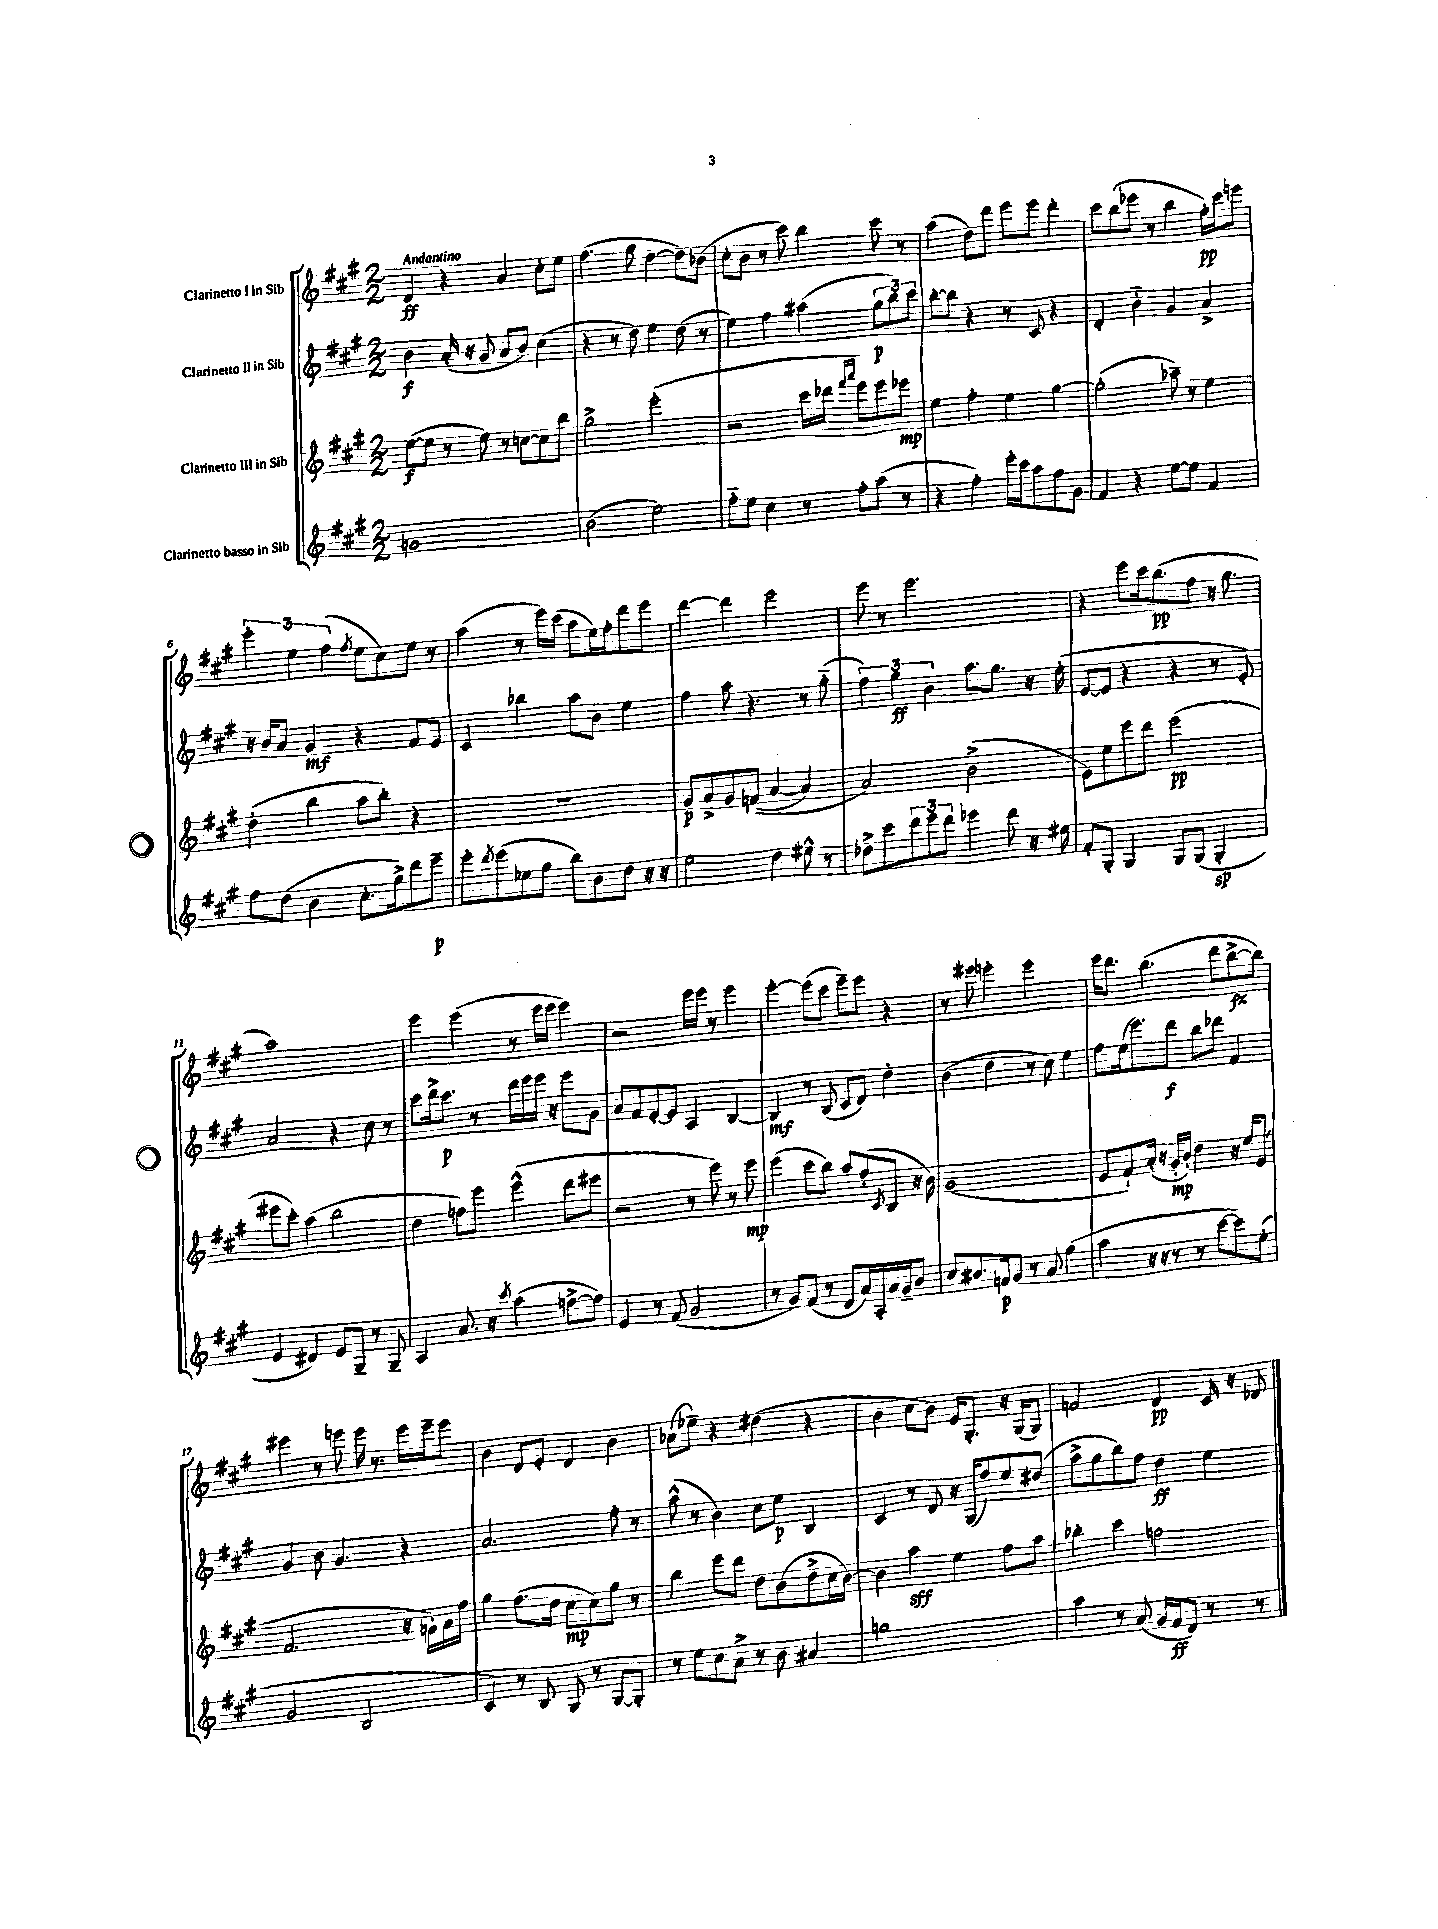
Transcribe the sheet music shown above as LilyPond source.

<<
\new StaffGroup <<
\new Staff = "s0" \with { instrumentName = "Clarinetto I in Sib" } {
    \clef treble \key a \major \numericTimeSignature \time 2/2 \tempo "Andantino"
    d'4\ff r4 a'4 cis''8-. e''8 |
    fis''4.( gis''8 d''4~ d''8) bes'8( |
    cis''8-. b'8 r8 cis'''8) b''4 cis'''8 r8 |
    a''4( d''8) d'''8 e'''8 e'''8 d'''4-. |
    cis'''8 b''8( ees'''8 r8 b''4 fis''16-.\pp) cis'''16 e'''8 |
    \tuplet 3/2 { e'''4-. e''4 fis''4( } \acciaccatura { fis''8 } e''8 cis''8) e''8 r8 |
    a''4( r8 e'''16) cis'''16( a''8 e''16) fis''16-. d'''8 e'''8 |
    d'''4~ d'''4 e'''2 |
    e'''8 r8 e'''2. |
    r4 e'''8 cis'''16 b''8.\pp( fis''8 r16 gis''8. |
    a''1) |
    e'''4 e'''4( r8 e'''16 e'''16 e'''4) |
    r2 e'''16 e'''16 r8 e'''4 |
    e'''4~-. e'''8( cis'''8 e'''8--) e'''8 r4 |
    r8 eis'''8 e'''4-. e'''2 |
    e'''16 d'''8. b''4.( d'''8 b''8~->\fz b''8) |
    eis'''4 r8 e'''8 e'''16 r8. e'''16 e'''16-- e'''8 |
    b'4 d'8 e'8-. d'4 b'4 |
    aes'8( ees''8--) r4 dis''4( r4 |
    b'4 cis''8 b'8) e'16 gis8.-. r16 gis16( gis8) |
    f'2 d'4\pp cis'16 r16 des'8 \bar "|." |
}
\new Staff = "s1" \with { instrumentName = "Clarinetto II in Sib" } {
    \clef treble \key a \major \numericTimeSignature \time 2/2
    b'4\f a'16-.( r16 gis'8 a'8 b'8) cis''4( |
    r4 r8 d''8) e''4 d''8( r8 |
    e''4) fis''4 ais''4( \tuplet 3/2 { gis''8\p b''8) cis'''8 } |
    b''8~-. b''8 r4 r8 cis'8 r4 |
    d'4-. b'4-_ gis'4 a'4-> |
    r16 b'16 a'8 gis'4\mf r4 fis'8 e'8 |
    cis'4 bes''4 a''8 b'8 e''4 |
    fis''4 a''8 r4. r8 gis''8-_( |
    \tuplet 3/2 { fis''4) gis''4\ff b'4 } a''8. gis''8. r16 e''16-.( |
    e'8~ e'8 r4 r4 r8 e'8-.) |
    a'2 r4 cis''8 r8 |
    cis'''8 d'''16-> cis'''8.\p r8 d'''16 e'''16 e'''16 r16 e'''8 gis'8 |
    a'8 fis'8 e'8~-. e'8 a4 b4~ |
    b4\mf r8 b8( cis'8 d'8) d''4-. |
    b'4( d''4 r8 cis''8) e''4 |
    fis''8 e''16( e'''8.) d'''8\f b''8 des'''8 fis'4 |
    gis'4 b'8 gis'4. r4 |
    a'2. fis''8-. r8 |
    a''8-^( r8 b'4) cis''8 e''8\p b4 |
    cis'4 r8 d'8 r16 gis16( fis''8) e''8 dis''8( |
    a''8-> gis''8 b''8) fis''8 d''4\ff e''4 \bar "|." |
}
\new Staff = "s2" \with { instrumentName = "Clarinetto III in Sib" } {
    \clef treble \key a \major \numericTimeSignature \time 2/2
    e''8~\f( e''8 r8 e''8) r8 c''8~ c''8 b''8 |
    gis''2-> e'''2-.( |
    r2 cis'''16 des'''16 \grace { fis'''16 a'''16 } e'''8) e'''8 ees'''8\mp |
    e''4 fis''4-. e''4 gis''4~ |
    gis''2-.( aes''8--) r8 e''4 |
    d''4-.( b''4 a''8 b''8-.) r4 |
    r1 |
    gis'8\p a'8-> gis'8 f'8(\( a'4~ a'4) |
    a'2\) b'2->( |
    e'8) e''8 e'''8 d'''8 e'''2\pp( |
    eis'''8 cis'''8-.) a''4( b''2 |
    d''4 f''8) e'''8 e'''4-^( d'''8 eis'''8 |
    r2 r8 e'''8) r8 e'''8\mp |
    e'''4( cis'''8 b''8) a''8 fis''8-.( \acciaccatura { cis'8 } b8 r16 b'16) |
    gis'1( |
    e'8 fis'8-!) a'16-.( r16 gis'16-.\mp b'16-.) d''4 r16 e''16 e'8( |
    fis'2. r16 g'16-.) a'16 fis''16 |
    gis''4 fis''8.( d''16 cis''8\mp cis''8) gis''8 r8 |
    b''4 e'''8 d'''8 d''8 b'8( d''8-> cis''16 b'16~) |
    b'4 a''4\sff e''4 fis''8 a''8 |
    bes''4-. cis'''4 f''2 \bar "|." |
}
\new Staff = "s3" \with { instrumentName = "Clarinetto basso in Sib" } {
    \clef treble \key a \major \numericTimeSignature \time 2/2
    g'1 |
    b'2( e''2) |
    fis''8-_ e''8 cis''4 r8 fis''8-. a''8( r8 |
    r4 fis''4-.) e'''16-. cis'''16 a''8 fis''8 gis'8 |
    fis'4 r4 e''8~ e''8 fis'4 |
    fis''8 d''8( b'4 cis''8.-. gis''16->) d'''8 e'''8--\p |
    e'''8-. \acciaccatura { d'''8 } e'''8( ees''8 gis''8 b''8) b'8 d''8 r16 r16 |
    e''2 d''4 eis''8-^ r8 |
    des''8-> cis'''8 \tuplet 3/2 { d'''8 e'''8 d'''8 } ees'''4 d'''8 r16 eis''16 |
    fis'8-. gis8-. gis4 gis8 gis8( gis4-.\sp |
    e'4 dis'4) e'8 gis8-- r8 gis8-- |
    a4 a'8. r16 \acciaccatura { cis'''8 } a''4( f''8~-> f''8) |
    e'4 r8 fis'8( gis'2 |
    r8 gis'8) fis'8( r8 d'8 a'16) a16-. a'16 gis'16-- b'8 |
    cis''8 bis'8. f'16\p gis'8 r8 a'8 gis''4( |
    a''4 r16 r16 r8 r8 cis'''8~ cis'''8) e''8-.( |
    gis'2 b2 |
    cis'4) r8 b8 gis8 r8 gis8~ gis8-. |
    r8 e''8 cis''8 a'8-> r8 b'8 ais'4 |
    g''1 |
    a''4 r8 a'8( gis'16 fis'16\ff d'8) r8 r8 \bar "|." |
}
>>
>>
